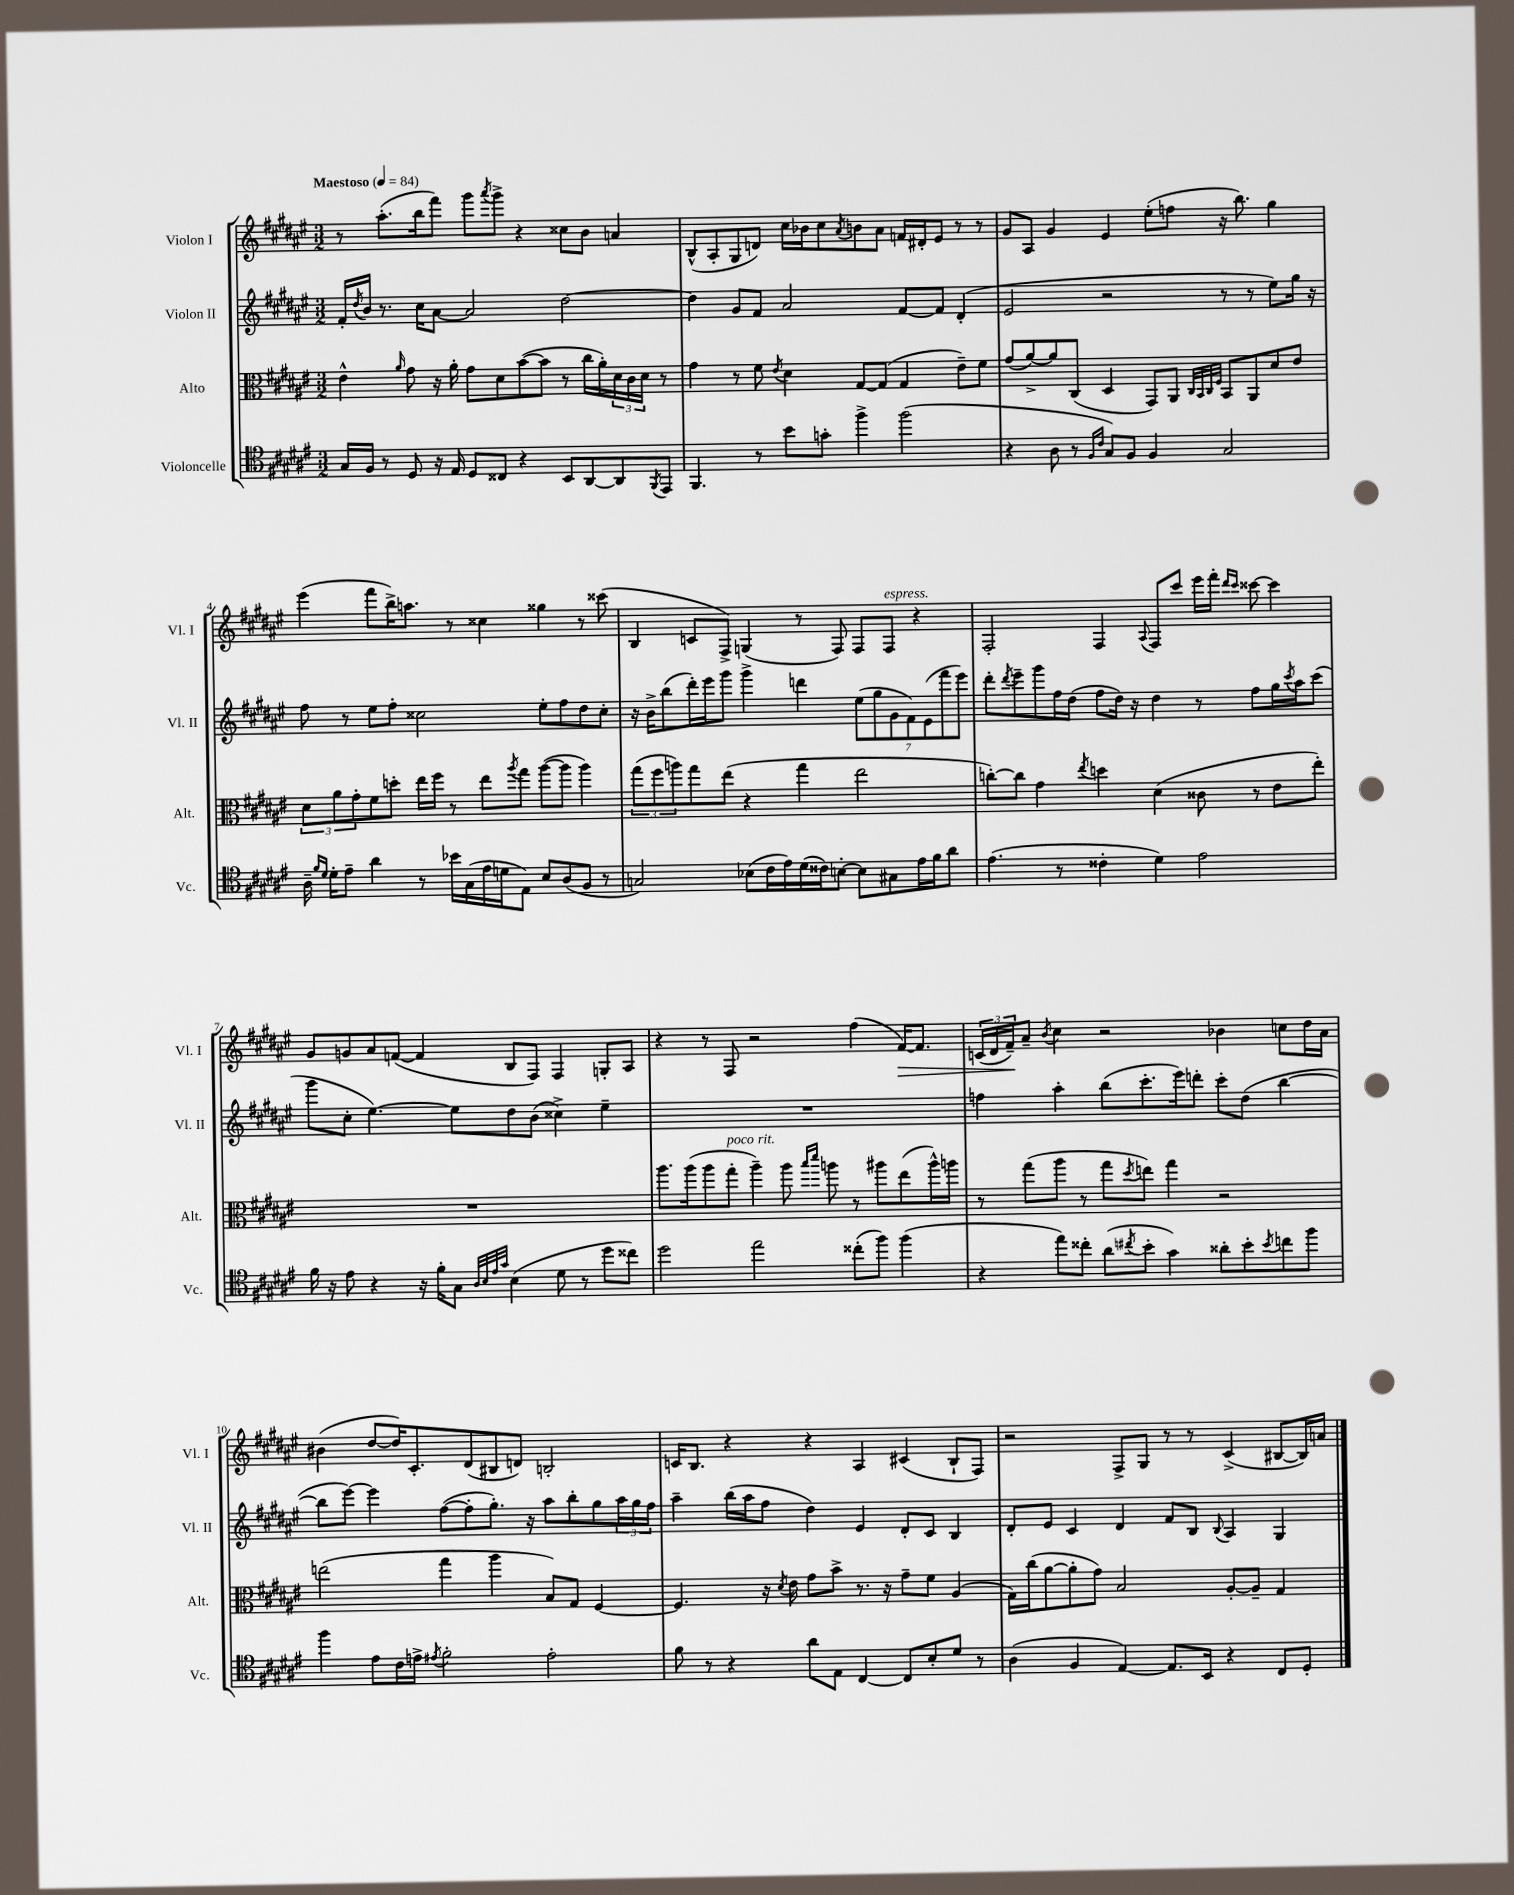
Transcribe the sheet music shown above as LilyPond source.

<<
\new StaffGroup <<
\new Staff = "s0" \with { instrumentName = "Violon I" shortInstrumentName = "Vl. I" } {
    \clef treble \key fis \major \numericTimeSignature \time 3/2 \tempo "Maestoso" 4 = 84
    r8 ais''8.-.( b''16 fis'''8) gis'''8 \acciaccatura { ais'''8 } gis'''8-> r4 cisis''8 b'8 a'4 |
    b8-^( ais8-. gis8 d'8) cis''16 bes'16 cis''8 \acciaccatura { ais'8 } b'8 ais'8 f'16 dis'16-. eis'8 r8 r8 |
    gis'8 ais8 gis'4 eis'4 eis''8-.( f''8 r16 b''8.) gis''4 |
    eis'''4( fis'''8 b''16->) a''8. r8 cisis''4 gisis''4 r8 cisis'''8( |
    b4 c'8 fis8->) g4( r8 fis8) fis8 fis8^\markup { \italic "espress." } r4 |
    fis2-. fis4 \appoggiatura { ais8 } fis8 cis'''8 eis'''16 fis'''16-. \grace { dis'''16 cis'''16 } cisis'''8~ cisis'''4 |
    gis'8 g'8 ais'8 f'8~( f'4 b8 fis8) fis4 g8-. ais8 |
    r4 r8 fis8 r2 fis''4( fis'16~\>) fis'8. |
    \tuplet 3/2 { c'16( dis'16 fis'16--\!) } ais'8-- \acciaccatura { b'8 } cis''4 r2 bes'4 c''8 dis''16 ais'16 |
    bis'4( dis''8~ dis''16) cis'8.-. dis'8( bis8 d'8) b2-. |
    c'16 b8. r4 r4 ais4 cis'4( b8-! fis8) |
    r2 fis8-> gis8 r8 r8 cis'4->( bis8~ bis16) a'16 \bar "|." |
}
\new Staff = "s1" \with { instrumentName = "Violon II" shortInstrumentName = "Vl. II" } {
    \clef treble \key fis \major \numericTimeSignature \time 3/2
    fis'16-. \acciaccatura { dis''8 } b'16 r8. cis''16 ais'8~ ais'2 dis''2~ |
    dis''4 gis'8 fis'8 ais'2 fis'8~ fis'8 dis'4-.( |
    eis'2 r2 r8 r8 eis''8) gis''16 r16 |
    fis''8 r8 eis''8 fis''8-. cisis''2 eis''8-. fis''8 dis''8 cisis''8-. |
    r16 b'16-> b''8( dis'''16-.) eis'''16 gis'''8 gis'''4-> d'''4 \tuplet 7/4 { eis''8( gis''8 gis'8 fis'8) eis'8( fis'''8 eis'''8) } |
    dis'''8-. \acciaccatura { dis'''8 } eis'''8-- gis'''8 fis''16 dis''16( fis''8 dis''16) r16 dis''4 r8 fis''8 gis''16 \acciaccatura { cis'''8 } ais''16 cis'''8( |
    gis'''8 cis''8-. eis''4.~) eis''8 dis''8 b'8( cisis''4->) eis''4-- |
    R1. |
    f''4 ais''4-. b''8( cis'''8.-. eis'''16) d'''8-. cis'''8-. dis''8( b''4~ |
    b''8 eis'''8~) eis'''4 fis''8~( fis''8-. gis''8.-.) r16 ais''8 b''8-. gis''8 \tuplet 3/2 { ais''16 gis''16 fis''16 } |
    ais''4-- b''16( ais''16 fis''8 dis''4) eis'4 dis'8-. cis'8 b4 |
    dis'8-. eis'8 cis'4 dis'4 fis'8 b8 \appoggiatura { b8 } ais4 gis4 \bar "|." |
}
\new Staff = "s2" \with { instrumentName = "Alto" shortInstrumentName = "Alt." } {
    \clef alto \key fis \major \numericTimeSignature \time 3/2
    eis'4-^ \grace { ais'16 } gis'8 r16 ais'16-. gis'8 dis'8 b'8~( b'8 r8 cis''16 ais'16-.) \tuplet 3/2 { dis'16 cis'16 dis'16 } r8 |
    gis'4 r8 fis'8 \acciaccatura { eis'8 } dis'4 gis8~ gis8( gis4 eis'8--) fis'8 |
    gis'8( ais'8~->) ais'8 cis8( dis4 gis,8) ais,8 \grace { cis32 b,32 cis32 fis32 } b,8 ais,8 dis'8 eis'8 |
    \tuplet 3/2 { dis'8 ais'8 gis'8-. } fis'8 d''8-. eis''16 fis''16 r8 eis''8 \acciaccatura { ais''8 } gis''8 ais''8~( ais''8 ais''4) |
    \tuplet 3/2 { gis''8( fis''8 a''8) } gis''8 eis''8( r4 gis''4 eis''2 |
    c''8~-.) c''8 gis'4 \acciaccatura { eis''8 } d''4 dis'4( cisis'8 r8 eis'8 eis''8-.) |
    R1. |
    ais''8. ais''16( ais''8 gis''8-.^\markup { \italic "poco rit." } ais''4--) ais''8 \grace { b''16 dis'''16 } a''8 r8 ais''8 eis''8( ais''16-^) a''16 |
    r8 gis''8( ais''8 r8 gis''8 \acciaccatura { dis''8 } e''8) gis''4 r2 |
    e''2( gis''4 ais''4 b8) gis8 fis4~ |
    fis4. r16 \acciaccatura { dis'8 } eis'16 gis'8 b'8-> r8. r16 gis'8-- fis'8 ais4( |
    gis16) cis''16( ais'8~ ais'8-. gis'8) b2 ais8~-. ais8-- gis4 \bar "|." |
}
\new Staff = "s3" \with { instrumentName = "Violoncelle" shortInstrumentName = "Vc." } {
    \clef tenor \key fis \major \numericTimeSignature \time 3/2
    gis16 fis16 r8 dis8 r16 eis16 dis8 cisis8 r4 b,8 ais,8~ ais,8 \acciaccatura { fis,8 } eis,8 |
    fis,4. r8 b'8 g'8-. fis''4-> fis''2( |
    r4 ais8 r8 \grace { fis16 cis'16 } gis8) fis8 fis4 gis2 |
    ais16-- \grace { fis'16 dis'16 } dis'16-. eis'8-- ais'4 r8 bes'16 gis16( eis'16 d'16 eis8) b8 ais8( fis8 r8 |
    g2) bes8( cis'16 eis'16) dis'16( cisis'16) b8~-. b8 gis8 eis'16 fis'16 ais'8 |
    eis'4.( r8 cisis'4-. dis'4) eis'2 |
    fis'16 r16 eis'8 r4 r16 fis'16-. gis8 \grace { ais32 b32 eis'32 gis'32 } b4( dis'8 r8 dis''8 cisis''8) |
    dis''2 eis''2 cisis''8-.( fis''8) fis''4( |
    r4 eis''8) cisis''8-. ais'8( \acciaccatura { cis''8 } b'8-. gis'4) aisis'8-. b'8-. \acciaccatura { b'8 } c''8 fis''8 |
    fis''4 eis'8 cis'16 e'16-> \acciaccatura { eis'8 } fis'2-. eis'2-. |
    fis'8 r8 r4 ais'8 eis8 cis4~ cis8 b8-. dis'8 r8 |
    ais4( fis4 eis4~) eis8. b,16 r4 cis8 dis8-. \bar "|." |
}
>>
>>
